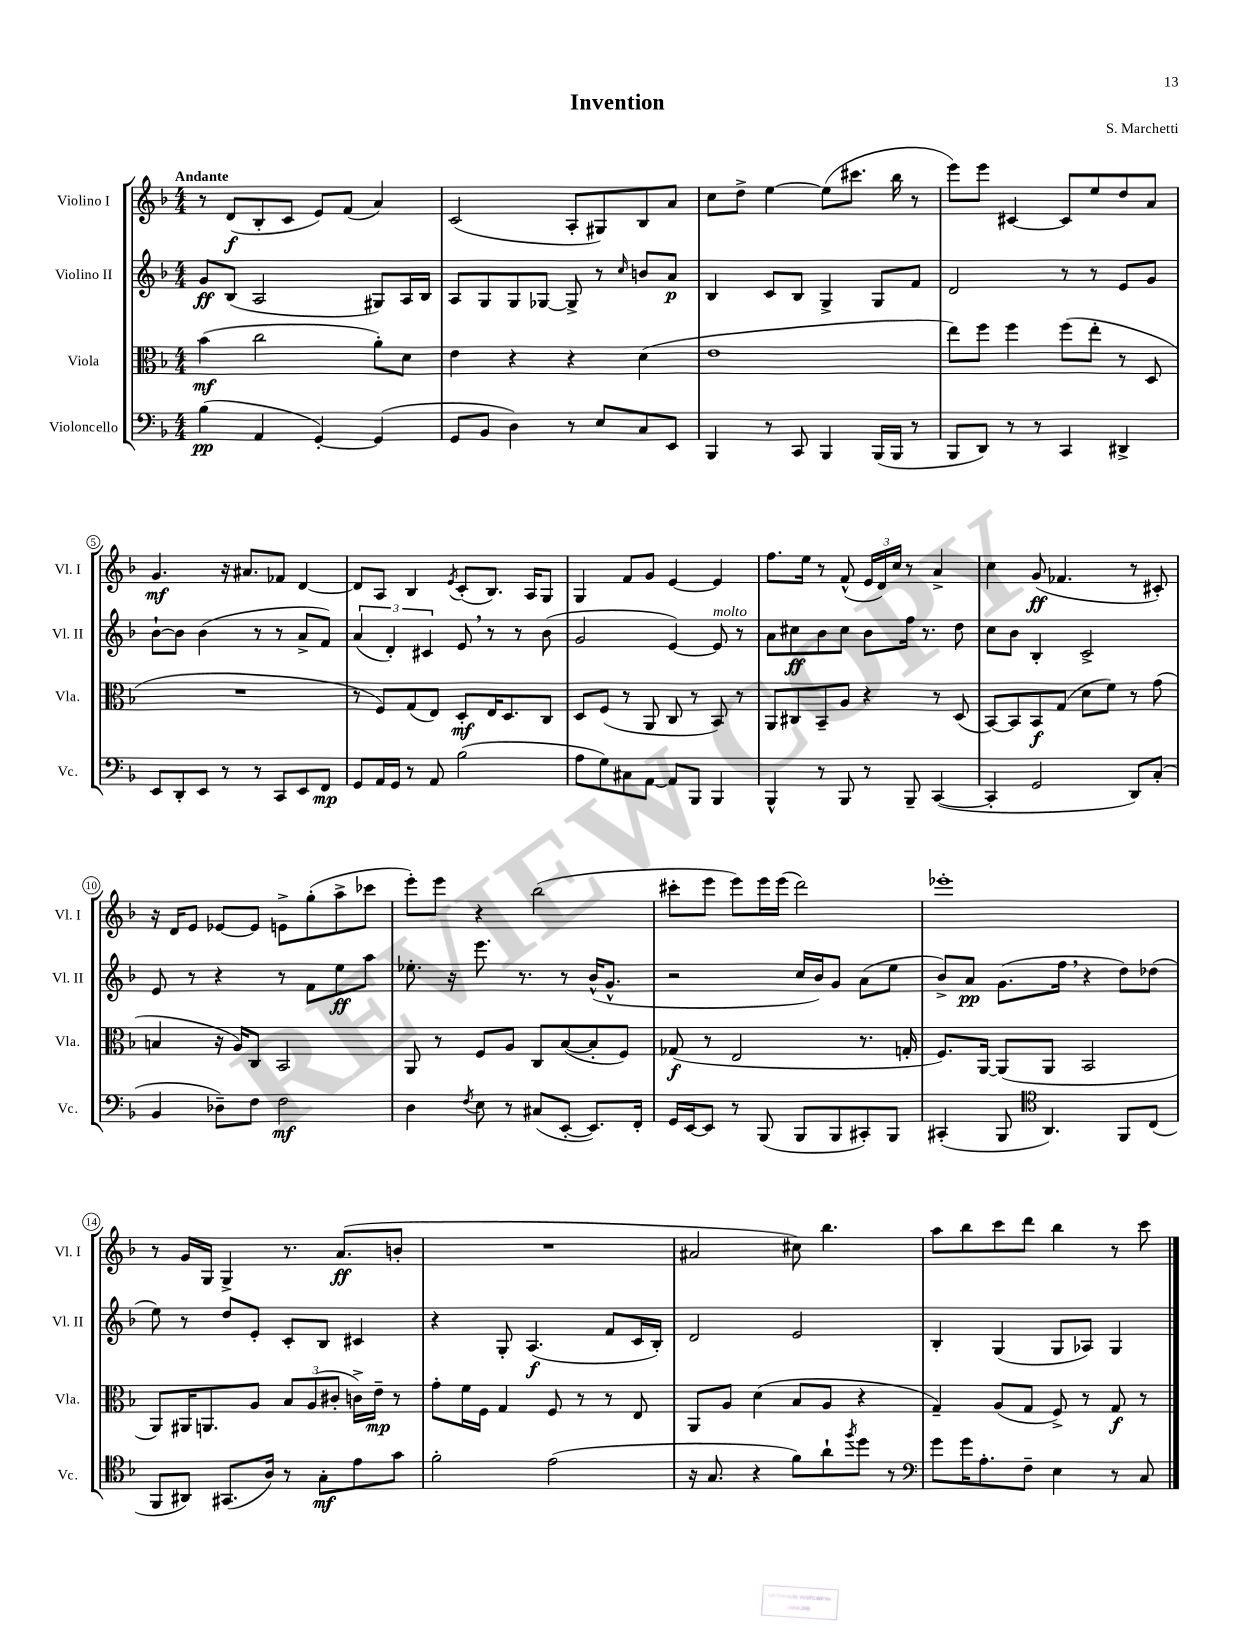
\header { title = "Invention" composer = "S. Marchetti" }
<<
\new StaffGroup <<
\new Staff = "s0" \with { instrumentName = "Violino I" shortInstrumentName = "Vl. I" } {
    \clef treble \key f \major \numericTimeSignature \time 4/4 \tempo "Andante"
    r8 d'8\f( bes8-. c'8 e'8) f'8( a'4) |
    c'2( a8-. gis8) bes8 a'8 |
    c''8 d''8-> e''4~ e''8( cis'''8. bes''16 r8 |
    e'''8) e'''8 cis'4~ cis'8 e''8 d''8 a'8 |
    g'4.\mf r16 ais'8. fes'8 d'4~ |
    d'8 a8 bes4 \acciaccatura { e'8 } c'8-.( bes8.) a16 g8 |
    g4 f'8 g'8 e'4~ e'4 |
    f''8. e''16 r8 f'8-^( \tuplet 3/2 { e'16 d'16) c''16 } r8 a'4-> |
    c''4 g'8\ff( fes'4. r8 cis'8-.) |
    r16 d'16 e'8 ees'8~ ees'8 e'8-> g''8-.( a''8-> ces'''8 |
    e'''8-.) e'''8 r4 bes''2( |
    cis'''8-. e'''8 e'''8) e'''16 e'''16( d'''2) |
    ees'''1-. |
    r8 g'16 g16 g4-> r8. a'8.\ff( b'8-. |
    R1 |
    ais'2 cis''8) bes''4. |
    a''8 bes''8 c'''8 d'''8 bes''4 r8 c'''8 \bar "|." |
}
\new Staff = "s1" \with { instrumentName = "Violino II" shortInstrumentName = "Vl. II" } {
    \clef treble \key f \major \numericTimeSignature \time 4/4
    g'8\ff bes8( a2 gis8) a16 bes16 |
    a8 g8 g8 ges8~ ges8-> r8 \grace { c''16 } b'8 a'8\p |
    bes4 c'8 bes8 g4-> g8 f'8 |
    d'2 r8 r8 e'8 g'8 |
    bes'8~-! bes'8 bes'4( r8 r8 a'8-> f'8) |
    \tuplet 3/2 { a'4( d'4-.) cis'4 } e'8 \breathe r8 r8 bes'8( |
    g'2 e'4~) e'8^\markup { \italic "molto" } r8 |
    a'8 cis''8\ff bes'8 cis''8 bes'8 f''16 r8. d''8 |
    c''8 bes'8 bes4-. c'2-> |
    e'8 r8 r4 r8 f'8 e''8\ff a''8 |
    ees''8.-. r16 e'''8. r8. r8 bes'16-^( g'8.-^ |
    r2 c''16 bes'16) g'8 a'8( e''8 |
    bes'8->) a'8\pp g'8.( f''16 \breathe r4 d''8) des''8( |
    e''8) r8 d''8 e'8-. c'8-. bes8 cis'4 |
    r4 g8-. a4.\f( f'8 c'16 bes16-.) |
    d'2 e'2 |
    bes4-. g4( g8 aes8) g4 \bar "|." |
}
\new Staff = "s2" \with { instrumentName = "Viola" shortInstrumentName = "Vla." } {
    \clef alto \key f \major \numericTimeSignature \time 4/4
    bes'4\mf( c''2 a'8-.) d'8 |
    e'4 r4 r4 d'4( |
    e'1 |
    e''8) f''8 f''4 f''8( e''8-. r8 d8 |
    R1 |
    r8 f8) g8( e8) d8-.\mf e16 d8. c8 |
    d8 f8( r8 a,8 c8 r8 bes,8) r8 |
    a,8 cis8 bes,8-- a8 r4 r8 d8( |
    bes,8~) bes,8 bes,8\f g8( d'8 f'8) r8 g'8( |
    b4 r16 a16) c8 bes,2 |
    a,8 r8 f8 a8 c8 bes8~( bes8-. f8) |
    ges8\f( r8 e2 r8. g16-. |
    f8.) a,16~ a,8( a,8 bes,2 |
    a,8) ais,16 a,8. a8 \tuplet 3/2 { bes8 a8( cis'8-. } c'16->) e'16--\mp r8 |
    g'8-. f'16 f16 g4 f8 r8 r8 e8 |
    a,8 a8 d'4( bes8 a8 r4 |
    g4--) a8( g8 f8->) r8 g8\f r8 \bar "|." |
}
\new Staff = "s3" \with { instrumentName = "Violoncello" shortInstrumentName = "Vc." } {
    \clef bass \key f \major \numericTimeSignature \time 4/4
    bes4\pp( a,4 g,4~-.) g,4( |
    g,8 bes,8 d4) r8 e8 c8 e,8 |
    bes,,4 r8 c,8 bes,,4 bes,,16( bes,,16 r8 |
    bes,,8 d,8) r8 r8 c,4 dis,4-> |
    e,8 d,8-. e,8 r8 r8 c,8 e,8 f,8\mp |
    g,8 a,16 g,16 r8 a,8 bes2( |
    a8 g8) cis8 a,8~ a,8 bes,,8 bes,,4 |
    bes,,4-^ r8 bes,,8 r8 bes,,8-- c,4~( |
    c,4-. g,2 d,8) c8-.( |
    bes,4 des8--) f8 f2\mf |
    d4 \acciaccatura { f8 } e8 r8 cis8( e,8~-. e,8.) f,16-. |
    g,16 e,16~ e,8 r8 bes,,8( bes,,8 bes,,8 cis,8-.) bes,,8 |
    cis,4-.( bes,,8 \clef tenor a,4.) f,8 c8( |
    f,8 ais,8) gis,8.( a16) r8 g8-.\mf e'8 g'8 |
    f'2-. e'2( |
    r16 g8. r4 f'8) a'8-! \acciaccatura { f''8 } d''8 r8 |
    \clef bass g'8 g'16 a8.-. f8-- e4 r8 c8 \bar "|." |
}
>>
>>
\layout { \context { \Score \override BarNumber.stencil = #(make-stencil-circler 0.1 0.3 ly:text-interface::print) } }
